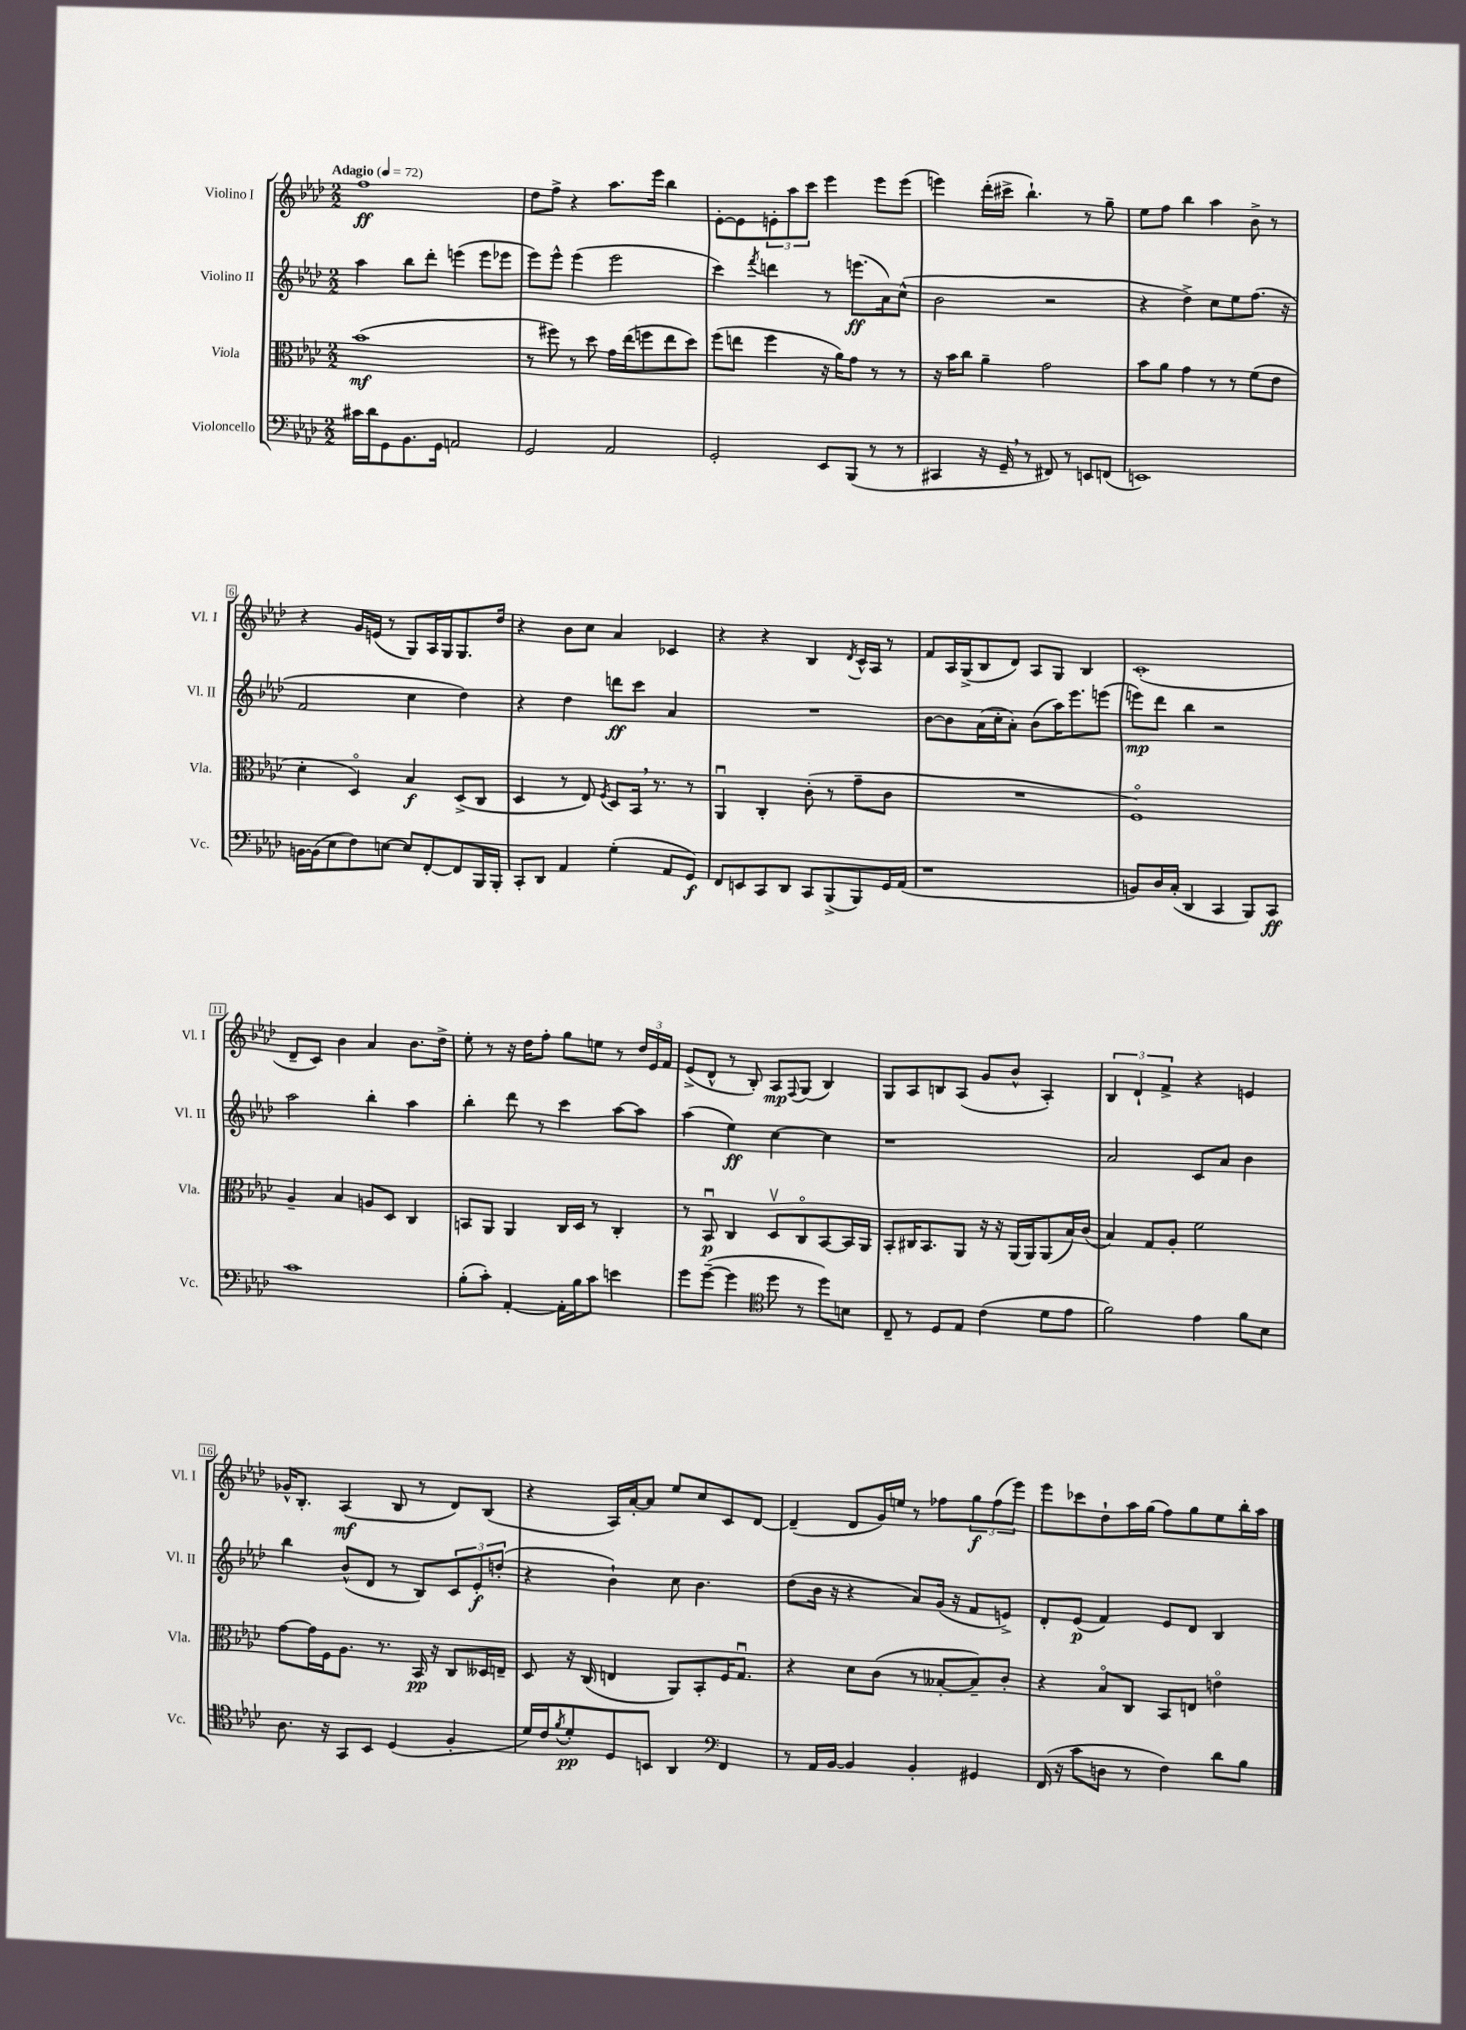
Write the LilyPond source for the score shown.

<<
\new StaffGroup <<
\new Staff = "s0" \with { instrumentName = "Violino I" shortInstrumentName = "Vl. I" } {
    \clef treble \key aes \major \numericTimeSignature \time 2/2 \tempo "Adagio" 4 = 72
    f''1\ff |
    des''8 f''8-> r4 aes''8. ees'''16 bes''4 |
    ees'8~-. ees'8 \tuplet 3/2 { e'8-. aes''8 c'''8 } ees'''4 ees'''8 ees'''8( |
    e'''4) des'''16-.( cis'''16-> bes''4.-!) r8 g''8-- |
    ees''8 f''8 bes''4 aes''4 bes'8-> r8 |
    r4 g'16 e'16( r8 g8) aes16 g16 g8. des''16 |
    r4 bes'8 c''8 aes'4 ces'4 |
    r4 r4 bes4 \acciaccatura { des'8 } c'16-^ aes16 r8 |
    f'8 aes16 g16->( bes8 des'8) aes8 g8 bes4 |
    c'1-.( |
    des'8-- c'8) bes'4 aes'4 bes'8. des''16-> |
    ees''8-. r8 r16 des''16 f''8-. g''8 e''8 r8 \tuplet 3/2 { des''16 ees'16 f'16 } |
    ees'8->( des'8-^ r8 bes8-.) aes8\mp \appoggiatura { f8 } g8( bes4) |
    g8 aes8 b8 aes8( g'8 bes'8-^ aes4-.) |
    \tuplet 3/2 { bes4 des'4-! f'4-> } r4 e'4 |
    ges'16-^ bes8.-. aes4\mf( bes8 r8 des'8) bes8( |
    r4 aes16) aes'16~-. aes'8 ees''8 c''8 c'8 des'8~ |
    des'4--( des'8 g'16) e''16 r8 fes''8 \tuplet 3/2 { g''8\f fes''8( ees'''8) } |
    ees'''8 ces'''8 des''8-! aes''16 g''16( f''8) g''8 ees''8 bes''16-. aes''16 \bar "|." |
}
\new Staff = "s1" \with { instrumentName = "Violino II" shortInstrumentName = "Vl. II" } {
    \clef treble \key aes \major \numericTimeSignature \time 2/2
    aes''4 bes''8 des'''8-. e'''4( e'''8 ees'''8 |
    ees'''8) ees'''8-^ ees'''4( ees'''2 |
    c'''4) \acciaccatura { f'''8 } d'''4 r8 e'''8.\ff( aes'16) c''8-^( |
    bes'2 r2 |
    r4 des''4->) c''8 ees''8 f''8.( r16 |
    f'2 c''4 des''4) |
    r4 des''4 d'''8\ff c'''8 aes'4 |
    R1 |
    bes'8~ bes'8 aes'16( c''16-. aes'8-.) bes'8( aes''16) ees'''8. e'''8( |
    e'''8\mp) des'''8 bes''4 r2 |
    aes''2 bes''4-. aes''4 |
    bes''4-. des'''8 r8 c'''4 aes''8~ aes''8 |
    aes''4( ees''4\ff) c''4~ c''4 |
    r1 |
    aes'2 c'8 aes'8 bes'4 |
    bes''4 bes'8-^( des'8 r8 bes8) \tuplet 3/2 { c'8 ees'8-.\f d''8-.( } |
    r4 bes'4-!) c''8 bes'4. |
    des''8( bes'16 r16 r4 aes'8) g'16( r16 f'8 e'8->) |
    des'8-. ees'8\p( f'4) ees'8 des'8 bes4 \bar "|." |
}
\new Staff = "s2" \with { instrumentName = "Viola" shortInstrumentName = "Vla." } {
    \clef alto \key aes \major \numericTimeSignature \time 2/2
    bes'1\mf( |
    r8 fis''8) r8 des''8 g'16 ees''16( f''8 ees''8 des''8) |
    f''8( e''8 f''4 r16 aes'16) g'8 r8 r8 |
    r16 bes'16 c''8 aes'4-- g'2 |
    bes'8 aes'8 g'4 r8 r8 f'8( ees'8 |
    des'4-. des4\flageolet) bes4\f des8->( c8 |
    des4 r8 ees8) \acciaccatura { f8 } des8 bes,16 \breathe r8. r8 |
    aes,4\downbow c4-. c'8-.( r8 g'8-- c'8 |
    R1 |
    f1\flageolet) |
    aes4-- bes4 a8 des8 c4 |
    b,8 aes,8 aes,4 c16 des16 r8 c4-. |
    r8 bes,8\downbow\p c4 des8\upbow c8\flageolet bes,8~ bes,16 aes,16 |
    bes,8-. cis16 bes,8. aes,8 r16 r16 aes,16( aes,16) aes,8( bes16) c'16( |
    bes4) g8 aes8-. f'2 |
    g'8~ g'16 f16 aes8. r8. bes,16\pp r16 c8 deses16 e16-- |
    des8 r16 c16( e4 aes,8) bes,8-. f16 g8.\downbow |
    r4 des'8 c'8( r8 beses8~-. beses8--) c'8-. |
    r4 bes8\flageolet c8 bes,8 e8 e'4\flageolet \bar "|." |
}
\new Staff = "s3" \with { instrumentName = "Violoncello" shortInstrumentName = "Vc." } {
    \clef bass \key aes \major \numericTimeSignature \time 2/2
    cis'16 des'16 g,8 bes,8. g,16 a,2 |
    g,2 aes,2 |
    g,2-. ees,8 bes,,8( r8 r8 |
    cis,4 r16 g,16-- \breathe r8 fis,8) r8 e,8 f,8( |
    e,1) |
    b,16~ b,16( ees8 f8) e8~ e8 f,8~-. f,8 bes,,16 bes,,16-. |
    c,8-. des,8 aes,4 g4-.( aes,8 g,8\f) |
    f,8 e,8 c,8 des,8 c,8 bes,,8->( bes,,8) g,16 aes,16( |
    r1 |
    b,8) des16 c16-.( des,4 c,4 bes,,8) c,8\ff |
    c'1 |
    bes8-.( c'8-.) aes,4~-. aes,16-. bes16 c'8 e'4 |
    g'8 g'8~--( g'4 \clef tenor des''8 r8 des''8) b8 |
    c8-- r8 des8 ees8 c'4( des'8 ees'8 |
    f'2) ees'4 f'8 bes8 |
    aes8. r16 g,8 bes,8 des4( f4-. |
    des'16) c'16 \acciaccatura { f'8 } des'8-.\pp des8 b,8 aes,4 \clef bass f,4 |
    r8 aes,16 bes,16~ bes,4 bes,4-. gis,4 |
    f,16( r16 c'8 d8 r8 f4) des'8 bes8 \bar "|." |
}
>>
>>
\layout { \context { \Score \override BarNumber.stencil = #(make-stencil-boxer 0.1 0.3 ly:text-interface::print) } }
